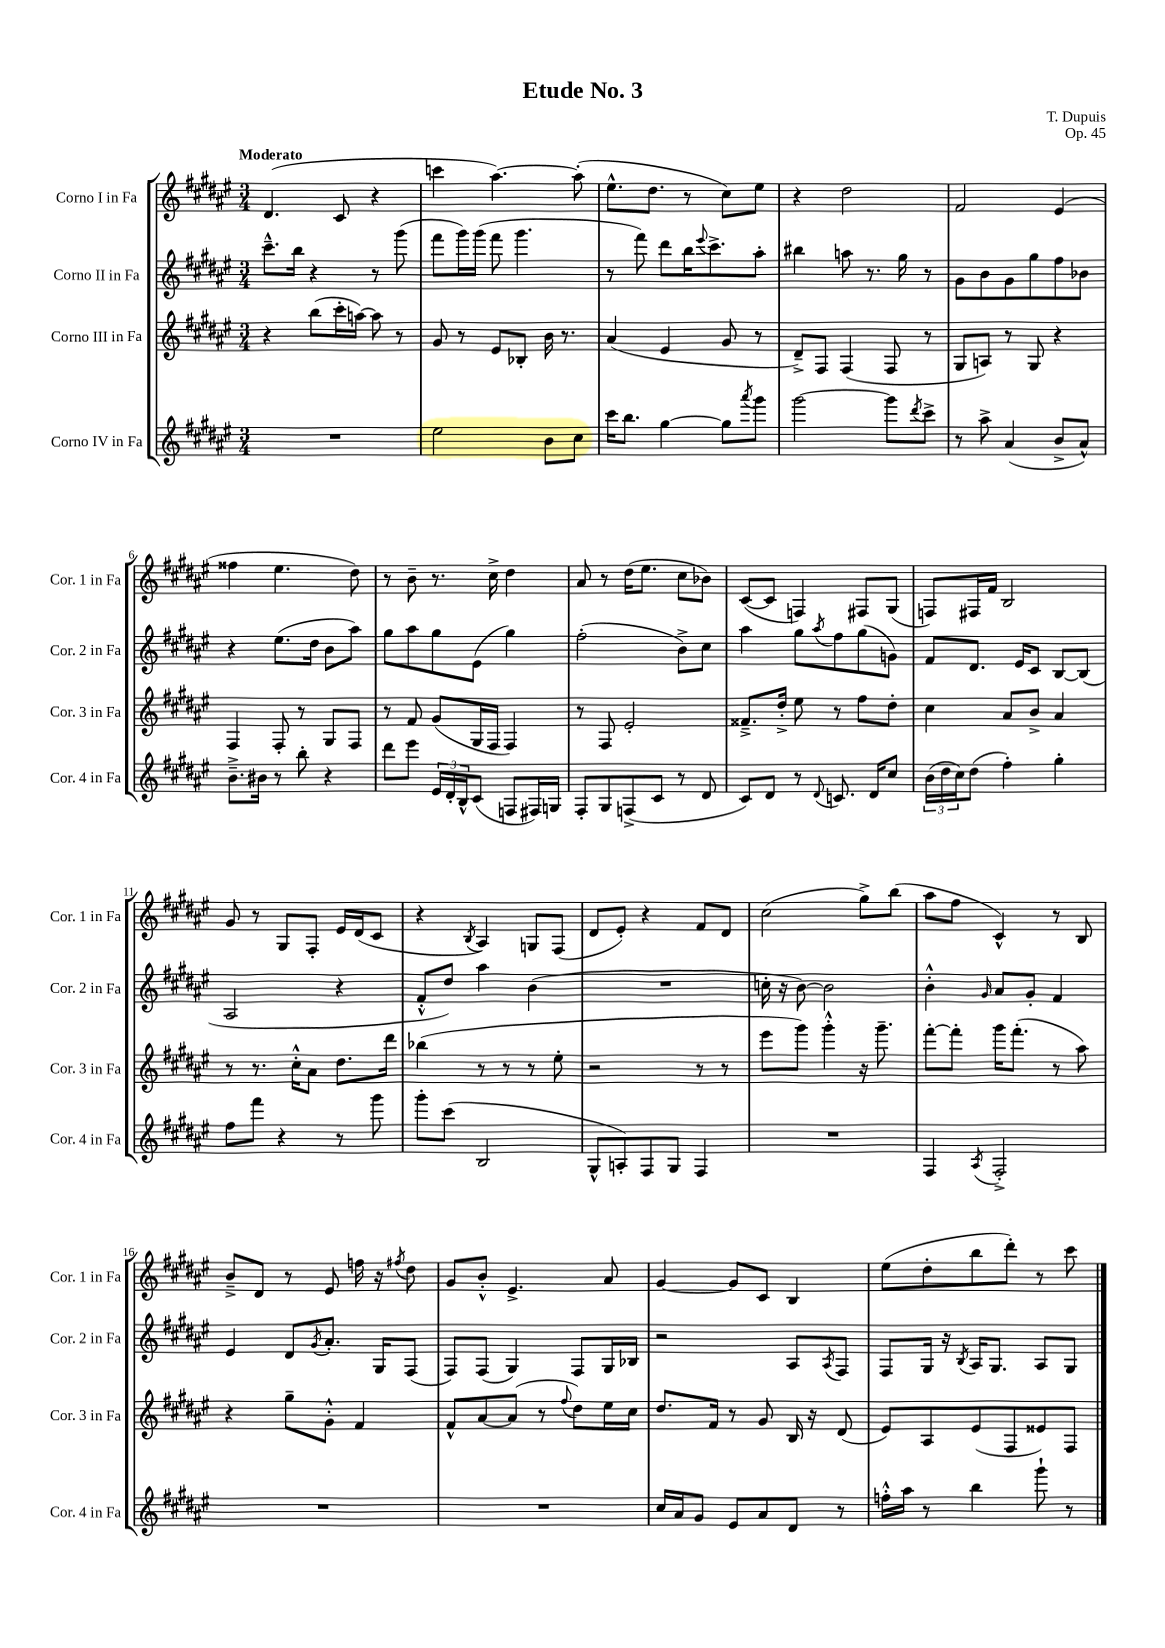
\header { title = "Etude No. 3" composer = "T. Dupuis" opus = "Op. 45" }
<<
\new StaffGroup <<
\new Staff = "s0" \with { instrumentName = "Corno I in Fa" shortInstrumentName = "Cor. 1 in Fa" } {
    \clef treble \key fis \major \numericTimeSignature \time 3/4 \tempo "Moderato"
    dis'4.( cis'8 r4 |
    c'''4 ais''4.~) ais''8-.( |
    eis''8.-^ dis''8. r8 cis''8) eis''8 |
    r4 dis''2 |
    fis'2 eis'4( |
    fisis''4 eis''4. dis''8) |
    r8 b'8-- r8. cis''16-> dis''4 |
    ais'8 r8 dis''16( eis''8. cis''8 bes'8) |
    cis'8~( cis'8 f4) fis8 gis8( |
    f8) fis16 fis'16 b2 |
    gis'8 r8 gis8 fis8-. eis'16 dis'16( cis'8 |
    r4 \acciaccatura { b8 } ais4) g8 fis8( |
    dis'8 eis'8-.) r4 fis'8 dis'8 |
    cis''2( gis''8->) b''8( |
    ais''8 fis''8 cis'4-^) r8 b8 |
    b'8---> dis'8 r8 eis'8 f''16 r16 \acciaccatura { fis''8 } dis''8 |
    gis'8 b'8-.-^ eis'4.-> ais'8 |
    gis'4~ gis'8 cis'8 b4 |
    eis''8( dis''8-. b''8 dis'''8-.) r8 cis'''8 \bar "|." |
}
\new Staff = "s1" \with { instrumentName = "Corno II in Fa" shortInstrumentName = "Cor. 2 in Fa" } {
    \clef treble \key fis \major \numericTimeSignature \time 3/4
    cis'''8.---^ b''16 r4 r8 gis'''8( |
    fis'''8 gis'''16) gis'''16( fis'''8 gis'''4. |
    r8 fis'''8) dis'''8 b''16 \appoggiatura { eis'''8 } cis'''8.-> ais''8-. |
    bis''4 a''8 r8. gis''16 r8 |
    gis'8 b'8 gis'8 gis''8 fis''8 bes'8 |
    r4 eis''8.( dis''16 b'8 ais''8) |
    gis''8 ais''8 gis''8 eis'8( gis''4) |
    fis''2-.( b'8->) cis''8 |
    ais''4 gis''8 \acciaccatura { ais''8 } fis''8 gis''8( g'8) |
    fis'8 dis'8. eis'16 cis'8 b8~ b8( |
    ais2 r4 |
    fis'8-.-^ dis''8) ais''4 b'4( |
    R2. |
    c''16-. r16 b'8~) b'2 |
    b'4-.-^ \grace { gis'16 } ais'8 gis'8-. fis'4 |
    eis'4 dis'8 \acciaccatura { gis'8 } ais'8.-. gis16 fis8( |
    fis8) fis8( gis4) fis8 gis16 bes16 |
    r2 ais8 \acciaccatura { ais8 } fis8 |
    fis8 gis16 r16 \acciaccatura { b8 } ais16 gis8. ais8 gis8 \bar "|." |
}
\new Staff = "s2" \with { instrumentName = "Corno III in Fa" shortInstrumentName = "Cor. 3 in Fa" } {
    \clef treble \key fis \major \numericTimeSignature \time 3/4
    r4 b''8( cis'''16-. a''16~) a''8 r8 |
    gis'8 r8 eis'8 bes8-. b'16 r8. |
    ais'4( eis'4 gis'8 r8 |
    dis'8--->) fis8 fis4( fis8 r8 |
    gis8 a8) r8 gis8 r4 |
    fis4 fis8-. r8 gis8 fis8 |
    r8 fis'8 gis'8( gis16 fis16 fis4) |
    r8 fis8 eis'2-. |
    fisis'8.---> dis''16-.-> eis''8 r8 fis''8 dis''8-. |
    cis''4 ais'8 b'8-> ais'4 |
    r8 r8. cis''16-.-^ ais'8 dis''8. dis'''16 |
    bes''4( r8 r8 r8 eis''8-. |
    r2 r8 r8 |
    eis'''8 gis'''8) gis'''4-.-^ r16 gis'''8.-- |
    fis'''8~-. fis'''8-. gis'''16 fis'''8.-.( r8 ais''8) |
    r4 gis''8-- gis'8-.-^ fis'4 |
    fis'8-^ ais'8~ ais'8( r8 \appoggiatura { fis''8 } dis''8) eis''16 cis''16 |
    dis''8. fis'16 r8 gis'8 b16 r16 dis'8( |
    eis'8) ais8 eis'8( fis8 eisis'8) fis8 \bar "|." |
}
\new Staff = "s3" \with { instrumentName = "Corno IV in Fa" shortInstrumentName = "Cor. 4 in Fa" } {
    \clef treble \key fis \major \numericTimeSignature \time 3/4
    R2. |
    eis''2 b'8 cis''8 |
    cis'''16 b''8. gis''4~ gis''8 \acciaccatura { ais'''8 } gis'''8 |
    gis'''2~ gis'''8 \acciaccatura { dis'''8 } cis'''8-> |
    r8 ais''8-> ais'4( b'8-> ais'8-^) |
    b'8.---> bis'16 r8 b''8-. r4 |
    dis'''8 eis'''8 \tuplet 3/2 { eis'16 dis'16-. b16-^ } cis'8( f8 fis16) g16 |
    fis8-. gis8 f8->( cis'8 r8 dis'8 |
    cis'8) dis'8 r8 \appoggiatura { dis'8 } c'8. dis'16 cis''8 |
    \tuplet 3/2 { b'16( dis''16 cis''16) } dis''8( fis''4-.) gis''4-. |
    fis''8 fis'''8 r4 r8 gis'''8 |
    gis'''8-. cis'''8( b2 |
    gis8-^ a8-.) fis8 gis8 fis4 |
    R2. |
    fis4 \acciaccatura { ais8 } fis2-.-> |
    R2. |
    R2. |
    cis''16 ais'16 gis'8 eis'8 ais'8 dis'8 r8 |
    f''16-.-^ ais''16 r8 b''4 gis'''8-! r8 \bar "|." |
}
>>
>>
